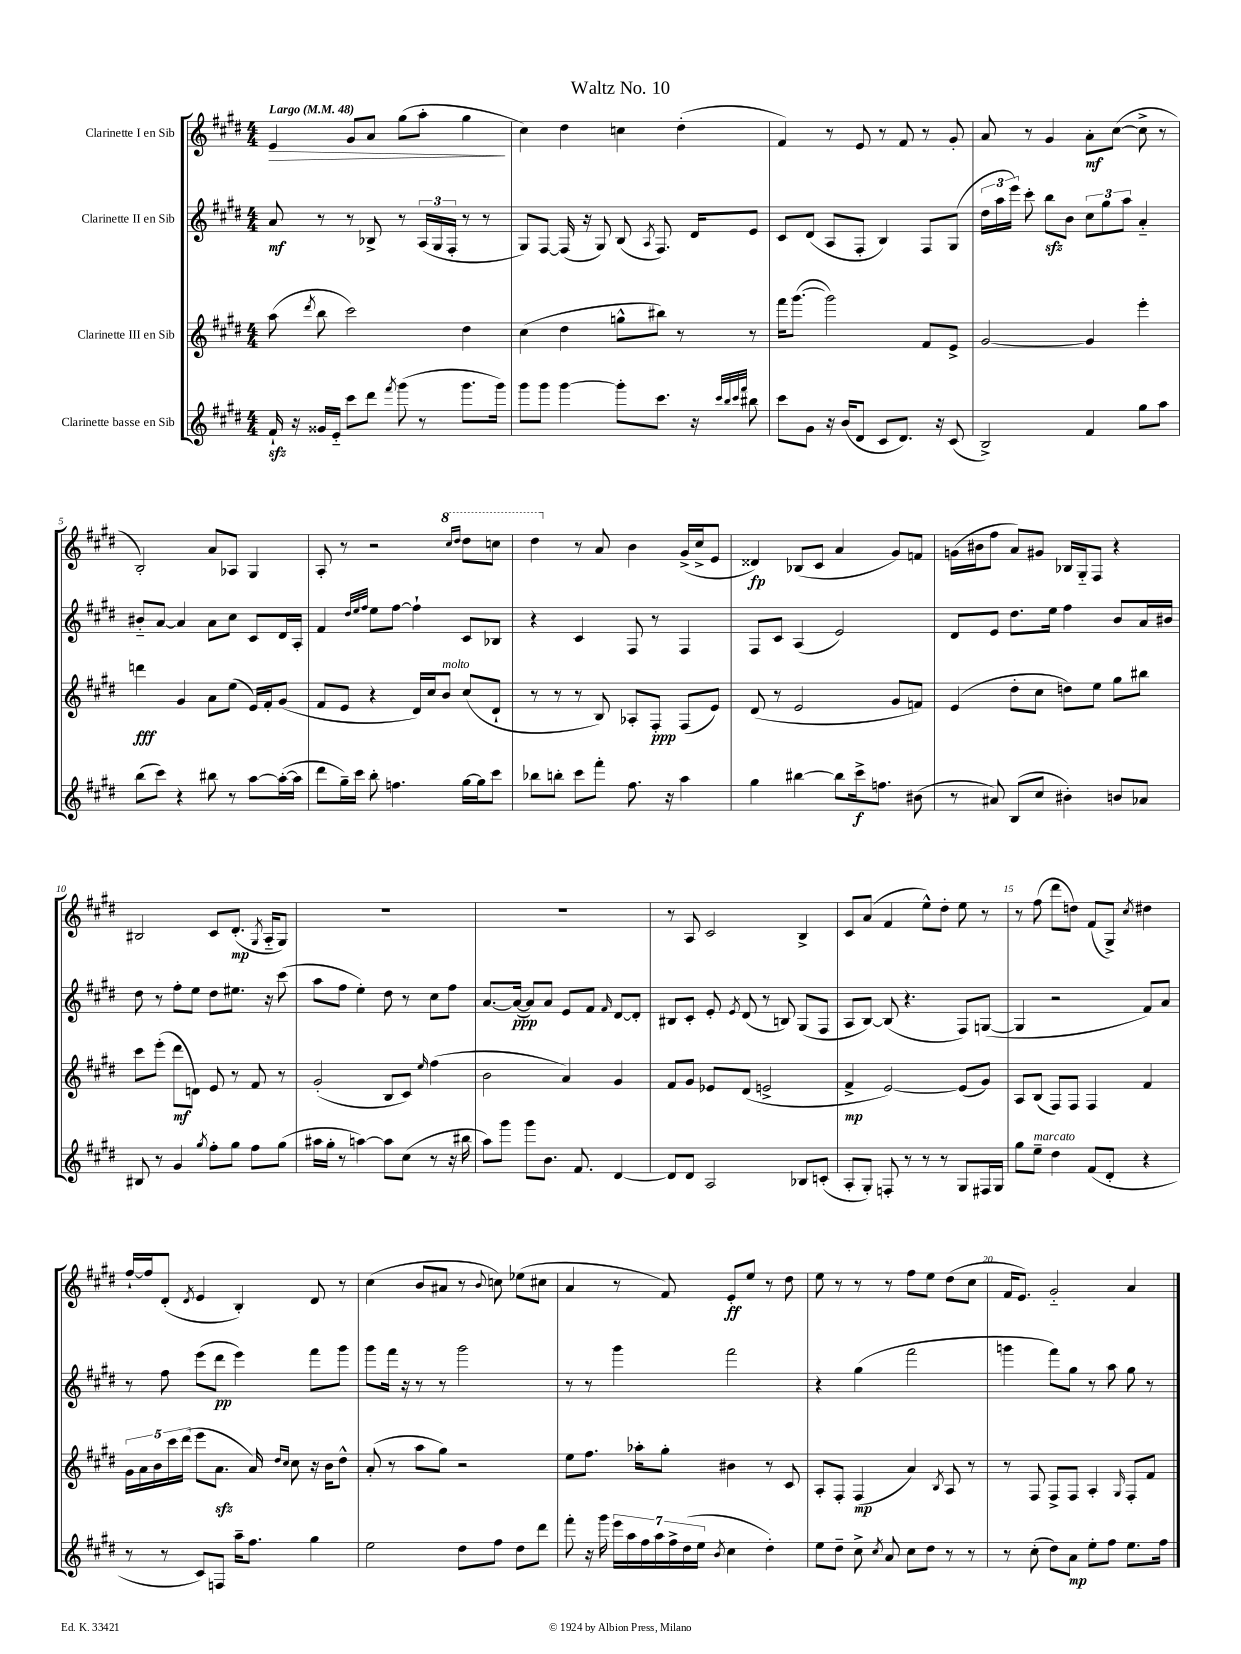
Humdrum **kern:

**kern	**kern	**kern	**kern
*staff4	*staff3	*staff2	*staff1
*clefG2	*clefG2	*clefG2	*clefG2
*k[f#c#g#d#]	*k[f#c#g#d#]	*k[f#c#g#d#]	*k[f#c#g#d#]
*M4/4	*M4/4	*M4/4	*M4/4
*MM48	*MM48	*MM48	*MM48
16f#`/	(8aa\	8a/	4e/
16r	.	.	.
.	8qddd#/	.	.
16g##/LL	8bb\	8r	.
16e'~/JJ	.	.	.
8ccc#\L	2ccc#\)	8r	8g#/L
8ddd#\J	.	8B-^/	8a/J
8qfff#/	.	.	.
(8ggg#\	.	8r	(8gg#\L
8r	.	(24A/LL	8aa'\J
.	.	24G#/	.
.	.	24F#'/JJ	.
8.ggg#\L	4dd#\	8r	4gg#\
.	.	8r	.
16ggg#\Jk)	.	.	.
=	=	=	=
8ggg#\L	(4cc#\	8G#/L)	4cc#\)
8ggg#\J	.	[8F#/J	.
[4ggg#\	4dd#\	(16F#/]	4dd#\
.	.	16r	.
.	.	8G#/)	.
8ggg#'\]L	8gg^^\L	(8B/	4cc\
.	.	8qA/	.
8.ccc#\J	8bb#\J)	8.F#/)	.
.	8r	.	(4dd#'\
16r	.	16d#/LK	.
32qqccc#/LLL	.	.	.
32qqbb/	.	.	.
32qqccc#/	.	.	.
32qqfff#/JJJ	.	.	.
8bb#\	8r	8e/J	.
=	=	=	=
8ccc#\L	16fff#\LK	8c#/L	4f#/)
.	([8.ggg#\J	.	.
8g#\J	.	(8d#/J	.
16r	2ggg#\])	8A/L	8r
(16b/LK	.	.	.
8d#/J	.	8F#'/J	8e/
8c#/L	.	4B/)	8r
8.d#/J)	.	.	8f#/
.	8f#/L	8F#/L	8r
16r	.	.	.
(8c#/	8e^/J	(8G#/J	8g#'/
=	=	=	=
2B^/)	[2g#/	24dd#\LL	8a/
.	.	24aa\	.
.	.	24eee\JJ)	.
.	.	8ccc#'\	8r
.	.	8bb\L	4g#/
.	.	8b\J	.
4f#/	4g#/]	12cc#\L	8a'\L
.	.	12gg#\	.
.	.	.	([8cc#\J
.	.	12aa\J	.
8gg#\L	4eee'\	4a'~/	8cc#^\]
8aa\J	.	.	8r
=	=	=	=
(8bb\L	4ddd\	8b#'~/L	2B'/)
8ccc#\J)	.	[8a/J	.
4r	4g#/	4a/]	.
8bb#\	8a\L	8a\L	8a/L
8r	(8ee\J	8cc#\J	8A-/J
[8aa\L	16e/LL)	8c#/L	4G#/
.	16f#'/J	.	.
(16aa'\_L	(8g#/J	16d#/L	.
16aa\]JJ	.	16A'/JJ	.
=	=	=	=
8ddd#\L	8f#/L	4f#/	8A'/
16gg#~\L)	8e/J	.	8r
16ccc#\JJ	.	.	.
.	.	32qqdd#/LLL	.
.	.	32qqee/	.
.	.	32qqff#/JJJ	.
8bb'\	4r	8ee\L	2r
4.ff\	.	[8ff#\J	.
.	16d#/LL)	4ff#`\]	.
.	16cc#/J	.	.
.	8b/J	.	.
.	.	.	16qqccc#/LL
.	.	.	16qqddd#/JJ
[16gg#\LL	(8cc#/L	8c#/L	8ddd#\L
16gg#\]J	.	.	.
8ccc#\J	8d#`/J	8B-/J	8ccc\J
=	=	=	=
8bb-\L	8r	4r	4ddd#\
8bb'\J	8r	.	.
8ccc#\L	8r	4c#/	8r
8fff#'\J	8B/)	.	8a/
8.ff#\	8A-'/L	8F#/	4b\
.	8F#'/J	8r	.
16r	.	.	.
4aa\	(8F#/L	4F#/	(16g#^/LL
.	.	.	16cc#^/J
.	8e/J)	.	8e/J
=	=	=	=
4gg#\	(8d#/	8F#/L	4d##/)
.	8r	8c#/J	.
[4bb#\	2e/	(4A/	(8B-/L
.	.	.	8c#/J
8bb#\]L	.	2e/)	4a/
16ccc#^\k	.	.	.
8.ff\J	.	.	.
.	8g#/L	.	8g#/L)
(8b#\	8f/J)	.	8f/J
=	=	=	=
8r	(4e/	8d#/L	(16g\LL
.	.	.	16b#\J
8a#/)	.	8e/J	8ff#\J
(8B/L	8dd#'\L	8.dd#\L	8a/L)
8cc#/J	8cc#\J	.	8g#/J
.	.	16ee\Jk	.
4b#'\)	8dd\L)	4ff#\	16B-/LL
.	.	.	16G#'~/J
.	8ee\J	.	8F#/J
8b/L	8gg#\L	8b/L	4r
8a-/J	8bb#\J	16a/L	.
.	.	16b#/JJ	.
=	=	=	=
8B#/	8ccc#\L	8dd#\	2B#/
8r	(8eee'\J	8r	.
4g#/	8ddd#\L	8ff#'\L	.
.	8d\J)	8ee\J	.
8qgg#/	.	.	.
8ff#'\L	8e/	8dd#\L	8c#/L
8gg#\J	8r	8.ee#\J	(8.d#'/J
8ff#\L	8f#/	.	.
.	.	.	8qG#/
.	.	16r	16A'~/LK
(8gg#\J	8r	(8ccc#\	8G#/J)
=	=	=	=
16aa#\LL	(2g#'/	8aa\L	1r
16gg#'\JJ	.	.	.
8r	.	8ff#\J	.
[4aa\)	.	4ee'\)	.
8aa\]L	8B/L	8dd#\	.
(8cc#\J	8c#/J)	8r	.
.	16qqee/	.	.
8r	(4ff#\	8cc#\L	.
16r	.	8ff#\J	.
16bb#\	.	.	.
=	=	=	=
8aa\L)	2b\	[8.a/L	1r
8ggg#\J	.	.	.
.	.	(16a/_Jk	.
8ggg#\L	.	8a/]L)	.
8.b\J	.	8a/J	.
.	4a/)	8e/L	.
8.f#/	.	.	.
.	.	8f#/J	.
.	.	16qqf#/	.
[4d#/	4g#/	[8d#/L	.
.	.	8d#'/]J	.
=	=	=	=
8d#/]L	8f#/L	8B#/L	8r
8d#/J	8g#/J	8c#'/J	8A/
2A/	8e-/L	8e'/	2c#/
.	.	8qe/	.
.	(8d#/J	(8d#/	.
.	2e^/	8r	.
.	.	8B/)	.
8B-/L	.	(8G#/L	4B^/
(8c'/J	.	8F#/J	.
=	=	=	=
8A'/L	4f#^/	8A/L	8c#/L
8G#'/J)	.	[8B/J)	(8a/J
8F'/	[2e/)	(8B/]	4f#/
8r	.	4.r	.
8r	.	.	8ee^^\L)
8r	.	.	8dd#'\J
8G#/L	(8e/]L	8F#/L)	8ee\
16F#/L	8g#/J)	([8G/J	8r
16G#/JJ	.	.	.
=	=	=	=
8gg#\L	8A/L	4G/]	8r
8ee~\J	(8B/J	.	(8ff#\
4dd#\	8F#/L)	2r	8ddd#\L
.	8F#/J	.	8dd\J)
(8f#/L	4F#/	.	(8f#/L
8d#'/J	.	.	8G#^/J)
.	.	.	8qcc#/
4r	4f#/	8f#/L)	4dd#\
.	.	8a/J	.
=	=	=	=
8r	20g#\LL	8r	[16ff#`/LL
.	20a\	.	.
.	.	.	16ff#/]J
.	20b\	.	.
8r	.	8ff#\	(8d#'/J
.	20ccc#\	.	.
.	(20ddd#\JJ	.	.
.	.	.	8qd#/
8c#/L)	8eee\L	(8eee\L	4e/
8F/J	8.a\J	8ddd#\J	.
16aa~\LK	.	4eee\)	4B'/)
8.ff#\J	16a/)	.	.
.	16qqdd#/LL	.	.
.	16qqcc#/JJ	.	.
.	8cc#\	.	.
4gg#\	16r	8fff#\L	8d#/
.	16b\LK	.	.
.	8dd#^^\J	8ggg#\J	8r
=	=	=	=
2ee\	(8a'/	8ggg#\L	(4cc#\
.	8r	16fff#\Jk	.
.	.	16r	.
.	8aa\L	8r	8b/L
.	8gg#\J)	8r	8a#/J
8dd#\L	2r	2ggg#\	8r
.	.	.	8qqb/
8ff#\J	.	.	8cc\)
8dd#\L	.	.	(8ee-\L
8ddd#\J	.	.	8cc#\J
=	=	=	=
8fff#'\	8ee\L	8r	4a/
16r	8.ff#\J	8r	.
16ggg#\	.	.	.
28eee\LL	.	4ggg#\	8r
28aa\	.	.	.
.	16aa-'\LK	.	.
28ff#\	.	.	.
28aa\	.	.	.
.	8gg#'\J	.	8f#/)
28ff#^\	.	.	.
(28dd#\	.	.	.
28ee\JJ	.	.	.
8qb/	.	.	.
4cc#\	4b#\	2fff#\	8e'/L
.	.	.	8ee/J
4dd#'\)	8r	.	8r
.	8c#/	.	8dd#\
=	=	=	=
8ee\L	8A'/L	4r	8ee\
8dd#~\J	8F#'/J	.	8r
8cc#^\	(4F#/	(4gg#\	8r
8qcc#/	.	.	.
8a/	.	.	8r
8cc#\L	4a/)	2fff#\	8ff#\L
8dd#\J	.	.	8ee\J
.	8qB/	.	.
8r	8A/	.	(8dd#\L
8r	8r	.	8cc#\J
=	=	=	=
8r	8r	4ggg\	16f#/LK
.	.	.	8.e/J)
(8cc#'\	8F#/	.	.
8dd#\L)	8F#^/L	8fff#\L)	2g#'~/
8a\J	8F#/J	8gg#\J	.
8ee'\L	4A'/	8r	.
8ff#\J	.	8aa\	.
.	16qqG#/	.	.
8.ee\L	8F#'/L	8gg#\	4a/
.	8f#/J	8r	.
16ff#\Jk	.	.	.
==	==	==	==
*-	*-	*-	*-
